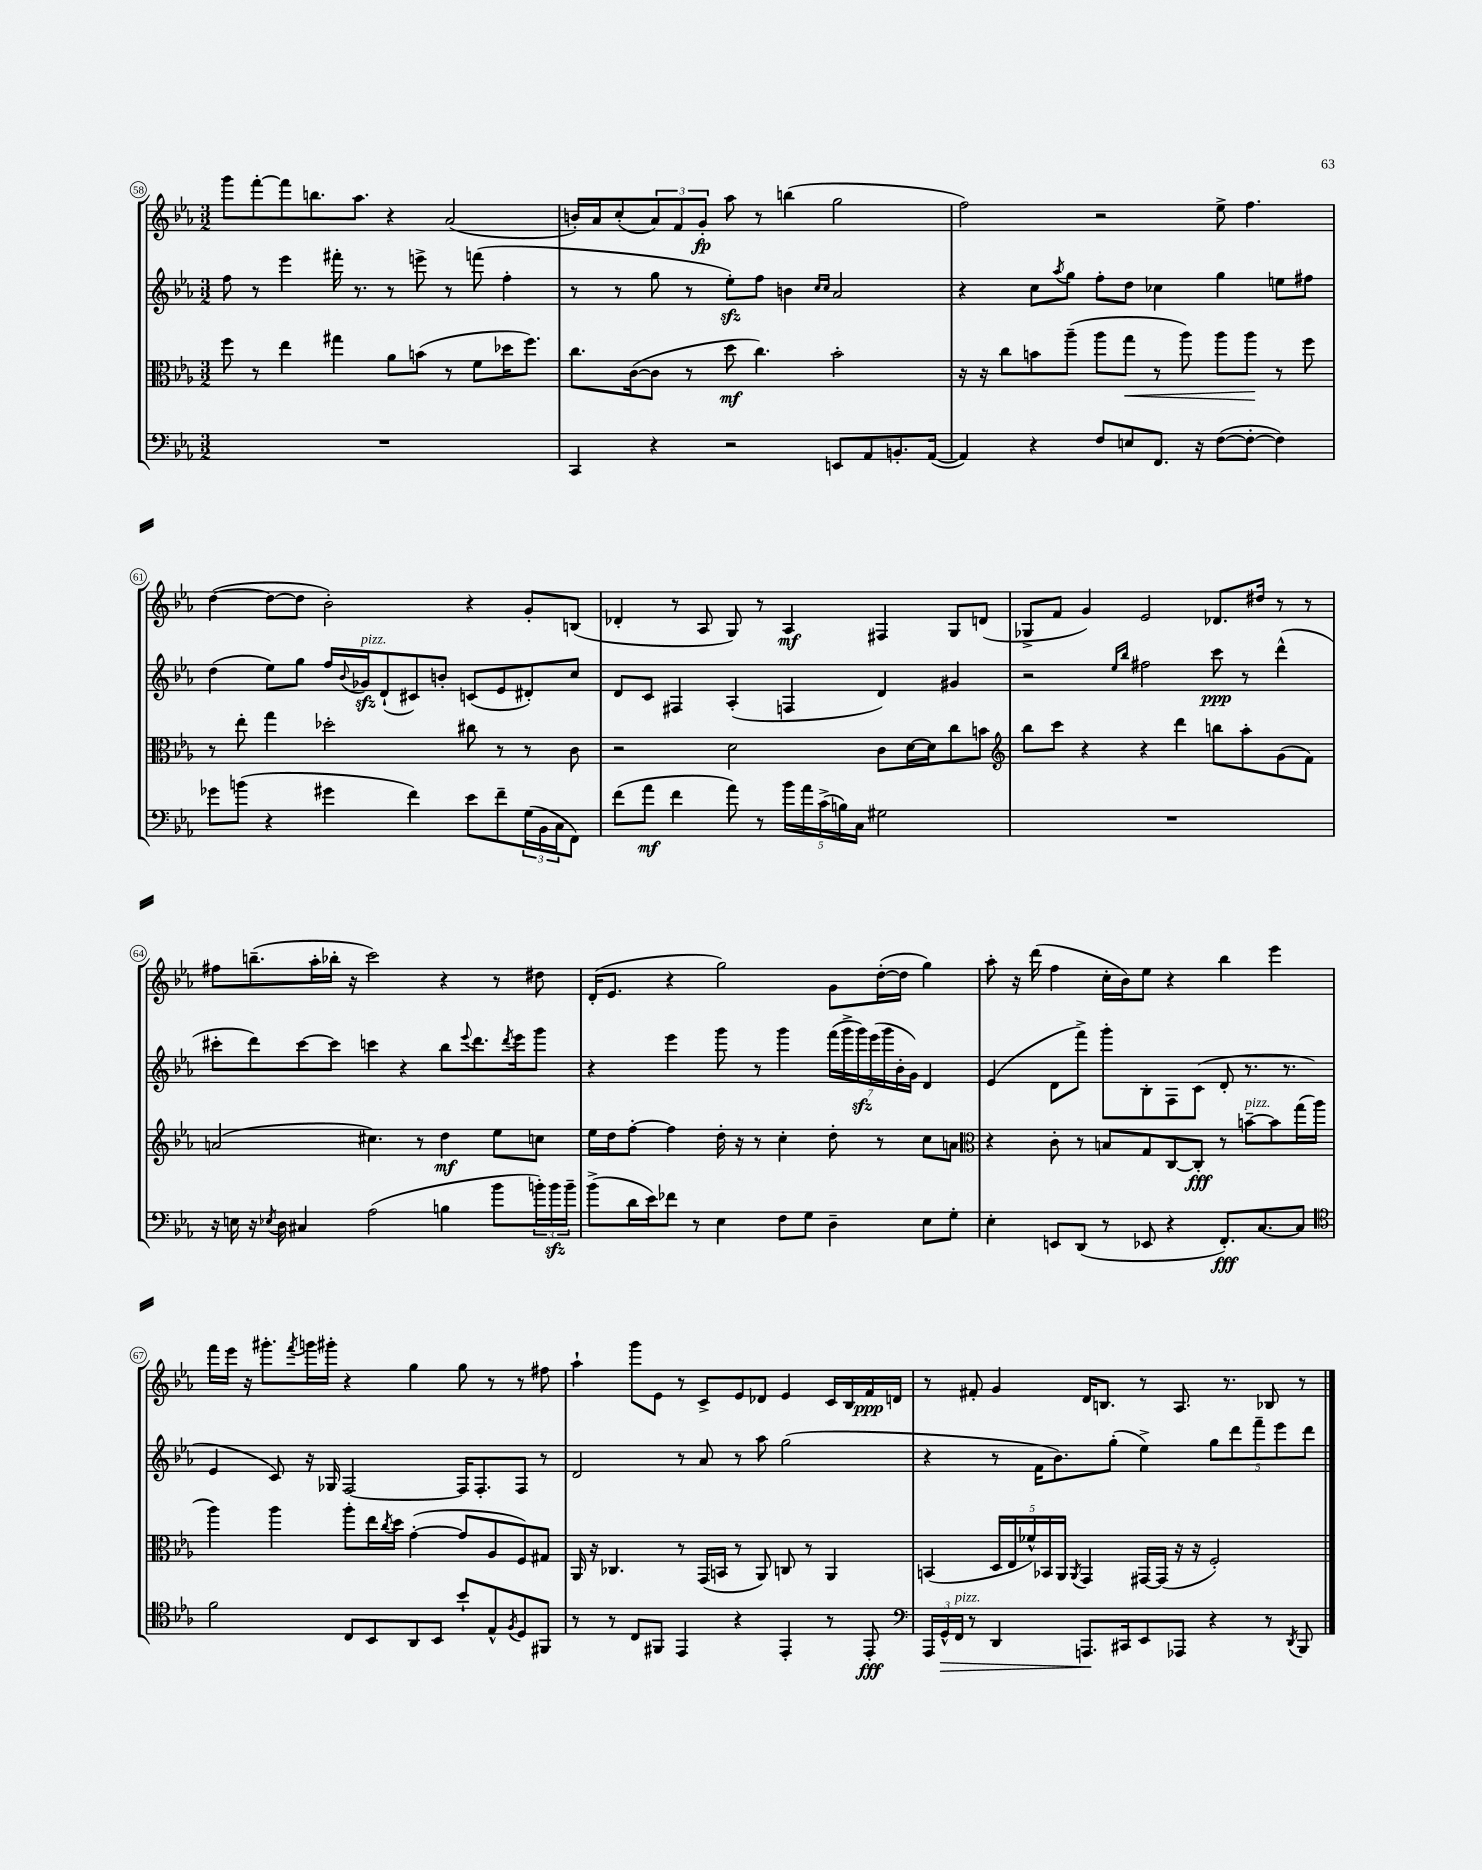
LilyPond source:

<<
\new StaffGroup <<
\new Staff = "s0" {
    \clef treble \key ees \major \numericTimeSignature \time 3/2
    g'''8 f'''8~-. f'''8 b''8. aes''8. r4 aes'2( |
    b'16-.) aes'16 c''8-.( \tuplet 3/2 { aes'8) f'8 g'8-.\fp } aes''8 r8 b''4( g''2 |
    f''2) r2 ees''8-> f''4. |
    d''4~( d''8~ d''8 bes'2-.) r4 g'8-. b8( |
    des'4-. r8 aes8 g8) r8 aes4\mf fis4 g8 d'8( |
    ges8-> f'8 g'4) ees'2 des'8. dis''16 r8 r8 |
    fis''8 b''8.--( aes''16-. bes''16-. r16 c'''2) r4 r8 dis''8 |
    d'16-.( ees'8. r4 g''2) g'8 d''16~-.( d''16 g''4) |
    aes''8-. r16 d'''16( f''4 c''16-. bes'16) ees''8 r4 bes''4 ees'''4 |
    f'''16 ees'''16 r16 gis'''8.-. \acciaccatura { f'''8 } g'''16 gis'''16-. r4 g''4 g''8 r8 r8 fis''8 |
    aes''4-! g'''8 ees'8 r8 c'8-> ees'8 des'8 ees'4 c'16 bes16 f'16\ppp d'16 |
    r8 fis'8-. g'4 d'16 b8. r8 aes8. r8. bes8 r8 \bar "|." |
}
\new Staff = "s1" {
    \clef treble \key ees \major \numericTimeSignature \time 3/2
    f''8 r8 ees'''4 fis'''16-. r8. r8 e'''8-> r8 f'''8( f''4-. |
    r8 r8 g''8 r8 ees''8-.\sfz) f''8 b'4 \grace { c''16 c''16 } aes'2 |
    r4 c''8 \acciaccatura { aes''8 } g''8 f''8-. d''8 ces''4 g''4 e''8 fis''8 |
    d''4( ees''8) g''8 f''16 \appoggiatura { bes'8 } ges'16\sfz^\markup { \italic "pizz." } d'8-!( cis'8) b'8-. c'8( ees'8 dis'8-.) c''8 |
    d'8 c'8 fis4 aes4-.( f4 d'4) gis'4 |
    r2 \grace { ees''16 bes''16 } fis''2 c'''8\ppp r8 d'''4-^( |
    cis'''8-. d'''8) cis'''8~ cis'''8 c'''4 r4 bes''8 \appoggiatura { ees'''8 } d'''8. \acciaccatura { d'''8 } ees'''16 g'''8 |
    r4 ees'''4 g'''8 r8 g'''4 \tuplet 7/4 { f'''16( g'''16-> g'''16\sfz) ees'''16( g'''16 bes'16-. g'16) } d'4 |
    ees'4( d'8 f'''8->) g'''8-. bes8-. f8 c'8( d'8-. r8. r8. |
    ees'4 c'8) r16 ges16 f2~ f16 f8.-. f8 r8 |
    d'2 r8 aes'8 r8 aes''8 g''2( |
    r4 r8 f'16 bes'8.) g''8-.( ees''4->) \tuplet 5/4 { g''8 d'''8 f'''8-- ees'''8 d'''8 } \bar "|." |
}
\new Staff = "s2" {
    \clef alto \key ees \major \numericTimeSignature \time 3/2
    f''8 r8 ees''4 gis''4 aes'8 b'8( r8 f'8 des''16 f''8.) |
    c''8. c'16~( c'8 r8 d''8\mf c''4.) bes'2-. |
    r16 r16 c''8 b'8 aes''8--( aes''8 g''8\< r8 aes''8) aes''8 aes''8\! r8 f''8 |
    r8 ees''8-. g''4 des''2-. cis''8 r8 r8 c'8 |
    r2 d'2 c'8 d'16~ d'16 c''8 b'8 |
    \clef treble bes''8 c'''8 r4 r4 d'''4 b''8 aes''8-. g'8( f'8) |
    a'2( cis''4.) r8 d''4\mf ees''8 c''8 |
    ees''16 d''16 f''8~-. f''4 d''16-. r16 r8 c''4-. d''8-. r8 c''8 a'8 |
    \clef alto r4 c'8-. r8 b8 g8 c8~ c8-.\fff r8 b'8~--^\markup { \italic "pizz." } b'8 g''16( aes''16 |
    aes''4) aes''4 aes''8-. ees''16 \acciaccatura { c''8 } d''16 g'4~-.( g'8 aes8 f8) gis8 |
    aes,16 r16 ces4. r8 g,16( b,16 r8 aes,8) c8 r8 aes,4 |
    b,4( \tuplet 5/4 { d16 ees16 fes'16-^) bes,16 aes,16 } \acciaccatura { aes,8 } g,4 gis,16~ gis,16( r16 r16 f2-.) \bar "|." |
}
\new Staff = "s3" {
    \clef bass \key ees \major \numericTimeSignature \time 3/2
    R1. |
    c,4 r4 r2 e,8 aes,8 b,8.-. aes,16~( |
    aes,4) r4 f8 e8 f,8. r16 f8~( f8~-. f4) |
    ges'8 b'8( r4 gis'4 f'4) ees'8 f'8-- \tuplet 3/2 { g16( bes,16 c16 } f,8) |
    f'8( aes'8\mf f'4 aes'8) r8 \tuplet 5/4 { bes'16 aes'16 c'16->( b16) c16 } gis2 |
    R1. |
    r16 e16 r16 \acciaccatura { ees8 } d16 cis4 aes2( b4 bes'8 \tuplet 3/2 { b'16-.) b'16\sfz b'16-- } |
    bes'8->( d'16 ees'16) fes'8 r8 ees4 f8 g8 d4-- ees8 g8-. |
    ees4-. e,8 d,8( r8 ees,8 r4 f,8.-.\fff) c8.~ c8 |
    \clef tenor f'2 c8 bes,8 aes,8 bes,8 bes'8-! ees8-^ \acciaccatura { f8 } d8 fis,8 |
    r8 r8 c8 fis,8 ees,4 r4 ees,4-. r8 ees,8-.\fff |
    \clef bass \tuplet 3/2 { aes,,16 g,16-^\> f,16^\markup { \italic "pizz." } } r8 d,4 a,,8.\! cis,16 ees,8 aes,,8 r4 r8 \acciaccatura { d,8 } bes,,8 \bar "|." |
}
>>
>>
\layout { \context { \Score currentBarNumber = #58 \override BarNumber.stencil = #(make-stencil-circler 0.1 0.3 ly:text-interface::print) } }
